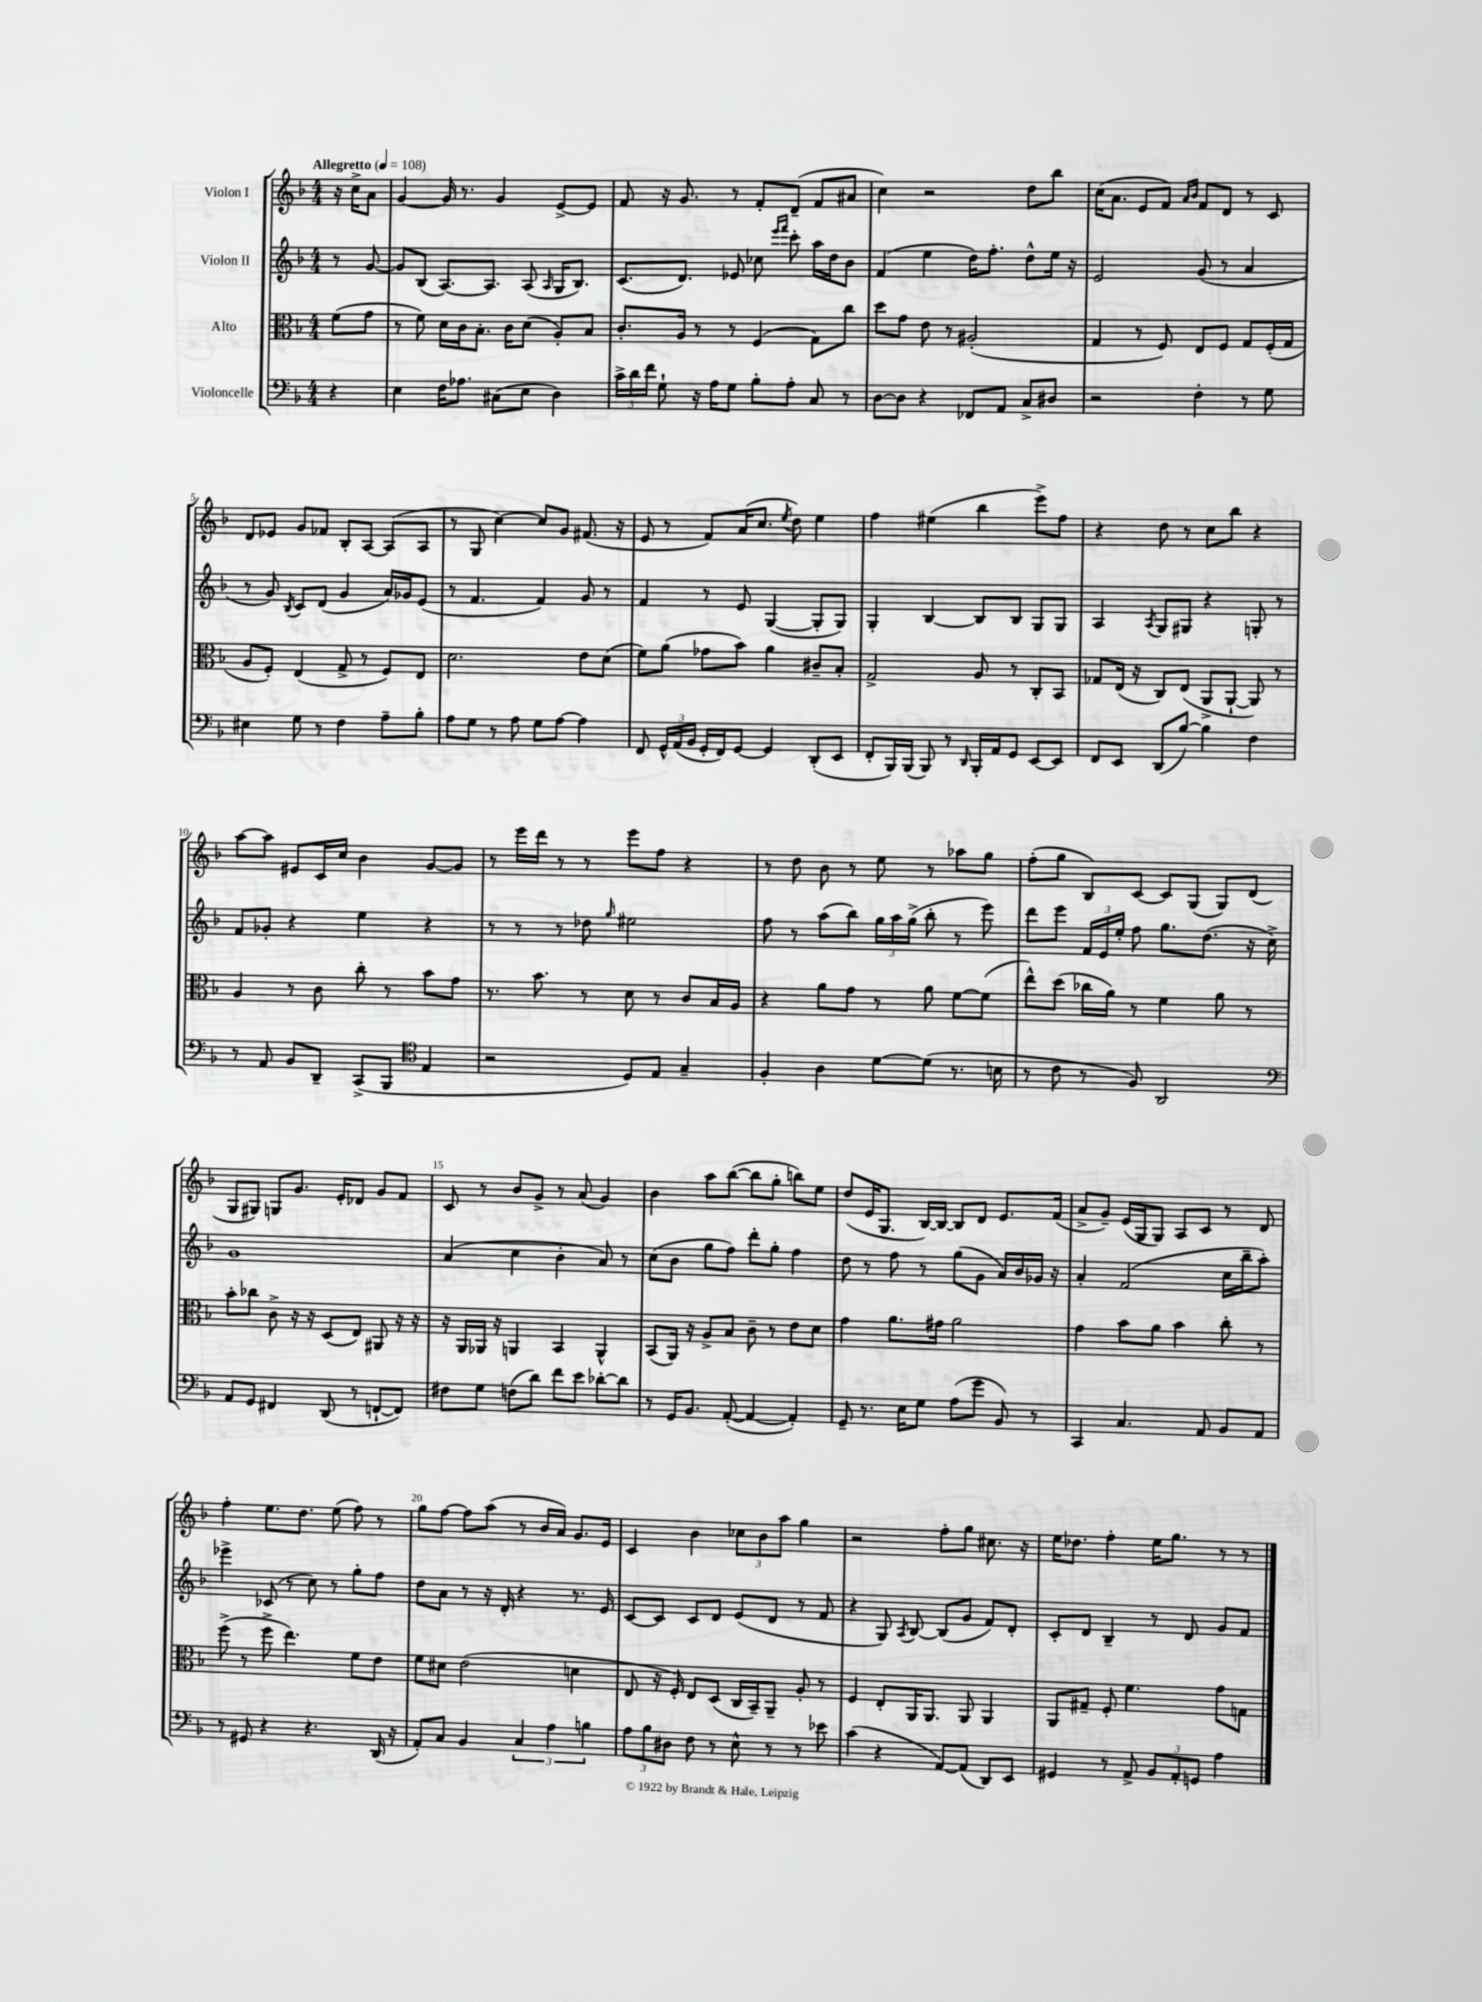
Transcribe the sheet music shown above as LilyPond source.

<<
\new StaffGroup <<
\new Staff = "s0" \with { instrumentName = "Violon I" } {
    \clef treble \key f \major \numericTimeSignature \time 4/4 \partial 4 \tempo "Allegretto" 4 = 108
    \autoBeamOff r16 c''16[-> a'8] |
    g'4~ g'16 r8. g'4 e'8[~-> e'8] |
    f'8 r16 g'8. r8 f'8[-. d'8]--( f'8[ ais'8] |
    c''4) r2 d''8[ bes''8] |
    c''16[( a'8.] e'8[ f'8]) \grace { a'16[ bes'16] } f'8[ d'8] r8 c'8 |
    d'8[ ees'8] g'8[ fes'8] bes8[-. a8]~ a8[( a8] |
    r8 g8 c''4~) c''8[ g'8] fis'8.( r16 |
    e'8 r8 f'8[) a'16( c''8.] \acciaccatura { e''8 } d''8) e''4 |
    f''4 eis''4( bes''4 e'''8[->) f''8] |
    r4 d''8 r8 c''8[ bes''8] r4 |
    a''8[~ a''8] eis'8[ c'16 c''16] bes'4 g'8[~ g'8] |
    r8 e'''16[ d'''16] r8 r8 e'''8[ f''8] r4 |
    r8 d''8 bes'8 r8 e''8 r8 aes''8[ g''8] |
    f''8[-.( g''8] bes8[) c'8]~ c'8[ g8]( g8[) d'8]( |
    g8[ gis8]) g8[ g'8.] e'16[-. des'8] g'8[ f'8] |
    c'8 r8 bes'8[ g'8]-> r8 a'8( g'4) |
    bes'4 a''8[ bes''8]~( bes''8[ g''8]-. b''8[) e''8] |
    d''8[( e'16 g8.] bes16[~) bes16]~ bes8[ d'8] e'8.[ f'16]( |
    a'8[-> g'8]--) e'16[( g16 g8]) a8[ c'8] r8 d'8 |
    f''4-. e''8.[ d''8.] e''8( f''8) r8 |
    g''8[ f''8]~ f''8[ a''8]( r8 bes'16[ a'16]) g'8.[ e'16] |
    c'4 bes'4 \tuplet 3/2 { ces''8[ bes'8 a''8] } g''4 |
    r2 f''8[-. g''8] cis''8. r16 |
    e''16[ des''8.] f''4-. e''16[ g''8.] r8 r8 \bar "|." |
}
\new Staff = "s1" \with { instrumentName = "Violon II" } {
    \clef treble \key f \major \numericTimeSignature \time 4/4 \partial 4
    \autoBeamOff r8 g'8~ |
    g'8[ bes8]( a8.[~) a8.] a8( \grace { a16 } g16[ bes8.]) |
    c'8.[( d'8.]) ees'8 ces''8 \grace { e'''16[ f'''16] } c'''8-. a''16[ d''16 bes'8] |
    f'4( e''4 d''16[) f''8.]-. d''8[-^ e''16] r16 |
    e'2 g'8( r8 a'4 |
    r8 g'8) \acciaccatura { bes8 } c'8[ d'8]( g'4 a'16[) ges'16 e'8]( |
    r8 f'4. f'4) g'8 r8 |
    f'4 r8 e'8 g4~( g8[-. g8]) |
    g4-. bes4~ bes8[ bes8] g8[ g8] |
    a4 \acciaccatura { a8 } g8[ gis8] r4 g8-. r8 |
    f'8[ ges'8]-. r4 e''4 r4 |
    r8 r8 r8 des''8 \grace { g''16 } eis''2 |
    f''8 r8 a''8[( bes''8]) \tuplet 3/2 { g''16[ a''16 g''16]->( } bes''8-. r8 e'''8) |
    d'''8[ e'''8] \tuplet 3/2 { f'16[ e'16 e''16]-. } f''8 g''8.[ d''8.]( r16 c''16->) |
    g'1 |
    a'4( c''4 bes'4-. a'8) r8 |
    c''8[( bes'8] g''8[ f''8]) d'''8[-. g''8]-. f''4 |
    d''8 r8 f''8 r8 g''8[( g'8] a'16[) bes'16 ges'16] r16 |
    a'4-. f'2( c''16[ bes''16-- a''8]-.) |
    ees'''4-> ces'8( r8 c''8) r8 g''8[-. f''8] |
    d''8[ a'8] r8 r16 d'16-. r4 r8. e'16 |
    c'8[~ c'8] c'8[ d'8] e'8[( d'8] r8 f'8 |
    r4 g8) \acciaccatura { a8 } bes8~ bes8[( g'8] f'8[) d'8]-. |
    c'8[-. d'8] bes4-- r8 d'8 g'8[ f'8] \bar "|." |
}
\new Staff = "s2" \with { instrumentName = "Alto" } {
    \clef alto \key f \major \numericTimeSignature \time 4/4 \partial 4
    \autoBeamOff f'8[( g'8] |
    r8 f'8) d'16[ c'16 bes8.]-. c'16[ d'8]( a8[-.) bes8] |
    c'8.[-. a16] r8 r8 f4( g8[) c''8] |
    d''8[ g'8] e'8 r8 ais2-.( |
    g4 r8 f8) e8[ f8] g8[ f16-.( g16] |
    a8[ f8]-.) e4( g8-> r8 f8[) e8] |
    d'2. e'8[ d'8]( |
    f'8[) a'8]( ges'8[ bes'8]) a'4 cis'8[-- bes8]-. |
    g2-> a8 r8 c8[-. bes,8] |
    ges8[ e16]( r16 c8[) e8]( a,8[-> a,8]~-! a,8) r8 |
    a4 r8 c'8 c''8-. r8 bes'8[ g'8] |
    r8. bes'8. r8 d'8 r8 c'8[ bes16 a16] |
    r4 a'8[ g'8] r8 a'8 f'8[~ f'8]( |
    e''8[-^) d''8]( ces''16[ a'16]) r8 f'4 a'8 r8 |
    bes'8[-. ces''8] c'8-> r16 r16 d8[( e8]) ais,8 r16 r16 |
    r16 a,16[ aes,16] r16 a,4 bes,4 a,4-^ |
    bes,8[( a,16]) r16 a8[-> bes8] c'8-- r8 e'8[ d'8] |
    g'4 a'8.[ gis'16] a'2 |
    g'4 bes'8[ a'8] bes'4 c''8-. r8 |
    f''8->( r8 f''8-> e''4.) f'8[ e'8] |
    f'8[ dis'8] e'2( d'4 |
    e8 r16 f16-.) e8[ d8]( c16[ bes,16--) a,8]-- a8-. r8 |
    f4 e8[-. a,16 a,8.] a,8 a,4 |
    a,8[ gis8]-- f8-. f'4. g'8[ g8] \bar "|." |
}
\new Staff = "s3" \with { instrumentName = "Violoncelle" } {
    \clef bass \key f \major \numericTimeSignature \time 4/4 \partial 4
    \autoBeamOff r4 |
    e4 f16[ aes8.] cis8[( e8] d4) |
    \tuplet 3/2 { c'16[-> d'16 f'16] } g8-! r16 a16[ g8] bes8[-. a8]-. c8 r8 |
    d8[~ d8] r4 fes,8[ a,8] c8[-> dis8] |
    r2 f4-. r8 g8 |
    eis4 g8 r8 f4 a8[-- bes8]-. |
    a8[ g8] r8 a8 g8[ a8]~ a4 |
    f,8 \tuplet 3/2 { g,16[-^ a,16( bes,16] } g,16[-. f,16) g,8]~ g,4 d,8[-.( e,8] |
    f,8[-. bes,,16) bes,,16]( bes,,8) r8 \grace { d,16 } bes,,16[-. a,16 g,8] e,8[~ e,8] |
    f,8[ e,8] d,8[( bes8]~) bes4 f4 |
    r8 a,8 bes,8[ d,8]-- c,8[->( bes,,8] \clef tenor e4 |
    r2 d8[) e8] g4-- |
    f4-. a4 d'8[~ d'8]( r8. b16 |
    r8 c'8 r8 f8) a,2 |
    \clef bass a,8[ g,8] fis,4 d,8( r8 f,8[~-! f,8]) |
    fis8[ g8] f8[( d'8]) f'8[ e'8] des'8[~-. des'8] |
    r8 g,16[ bes,8.] a,8~-.( a,4~ a,4-.) |
    g,8-- r8. e16[ g8] a8[( g'8] bes,8) r8 |
    c,4 c4. a,8 bes,8[ a,8] |
    r8 gis,8 r4 r4. d,16( r16 |
    a,8[-.) c8] bes,4 \tuplet 3/2 { c4 a4 b4 } |
    \tuplet 3/2 { a8[ bes8 dis8] } f8 r8 e8-^ r8 r8 ees'8 |
    c'4( r4 a,8[~) a,8]( d,8[) e,8] |
    gis,4 r8 a,8-> \tuplet 3/2 { bes,8[ a,8-. g,8] } a4 \bar "|." |
}
>>
>>
\layout { \context { \Score \override BarNumber.break-visibility = ##(#f #t #t) barNumberVisibility = #(every-nth-bar-number-visible 5) } }
